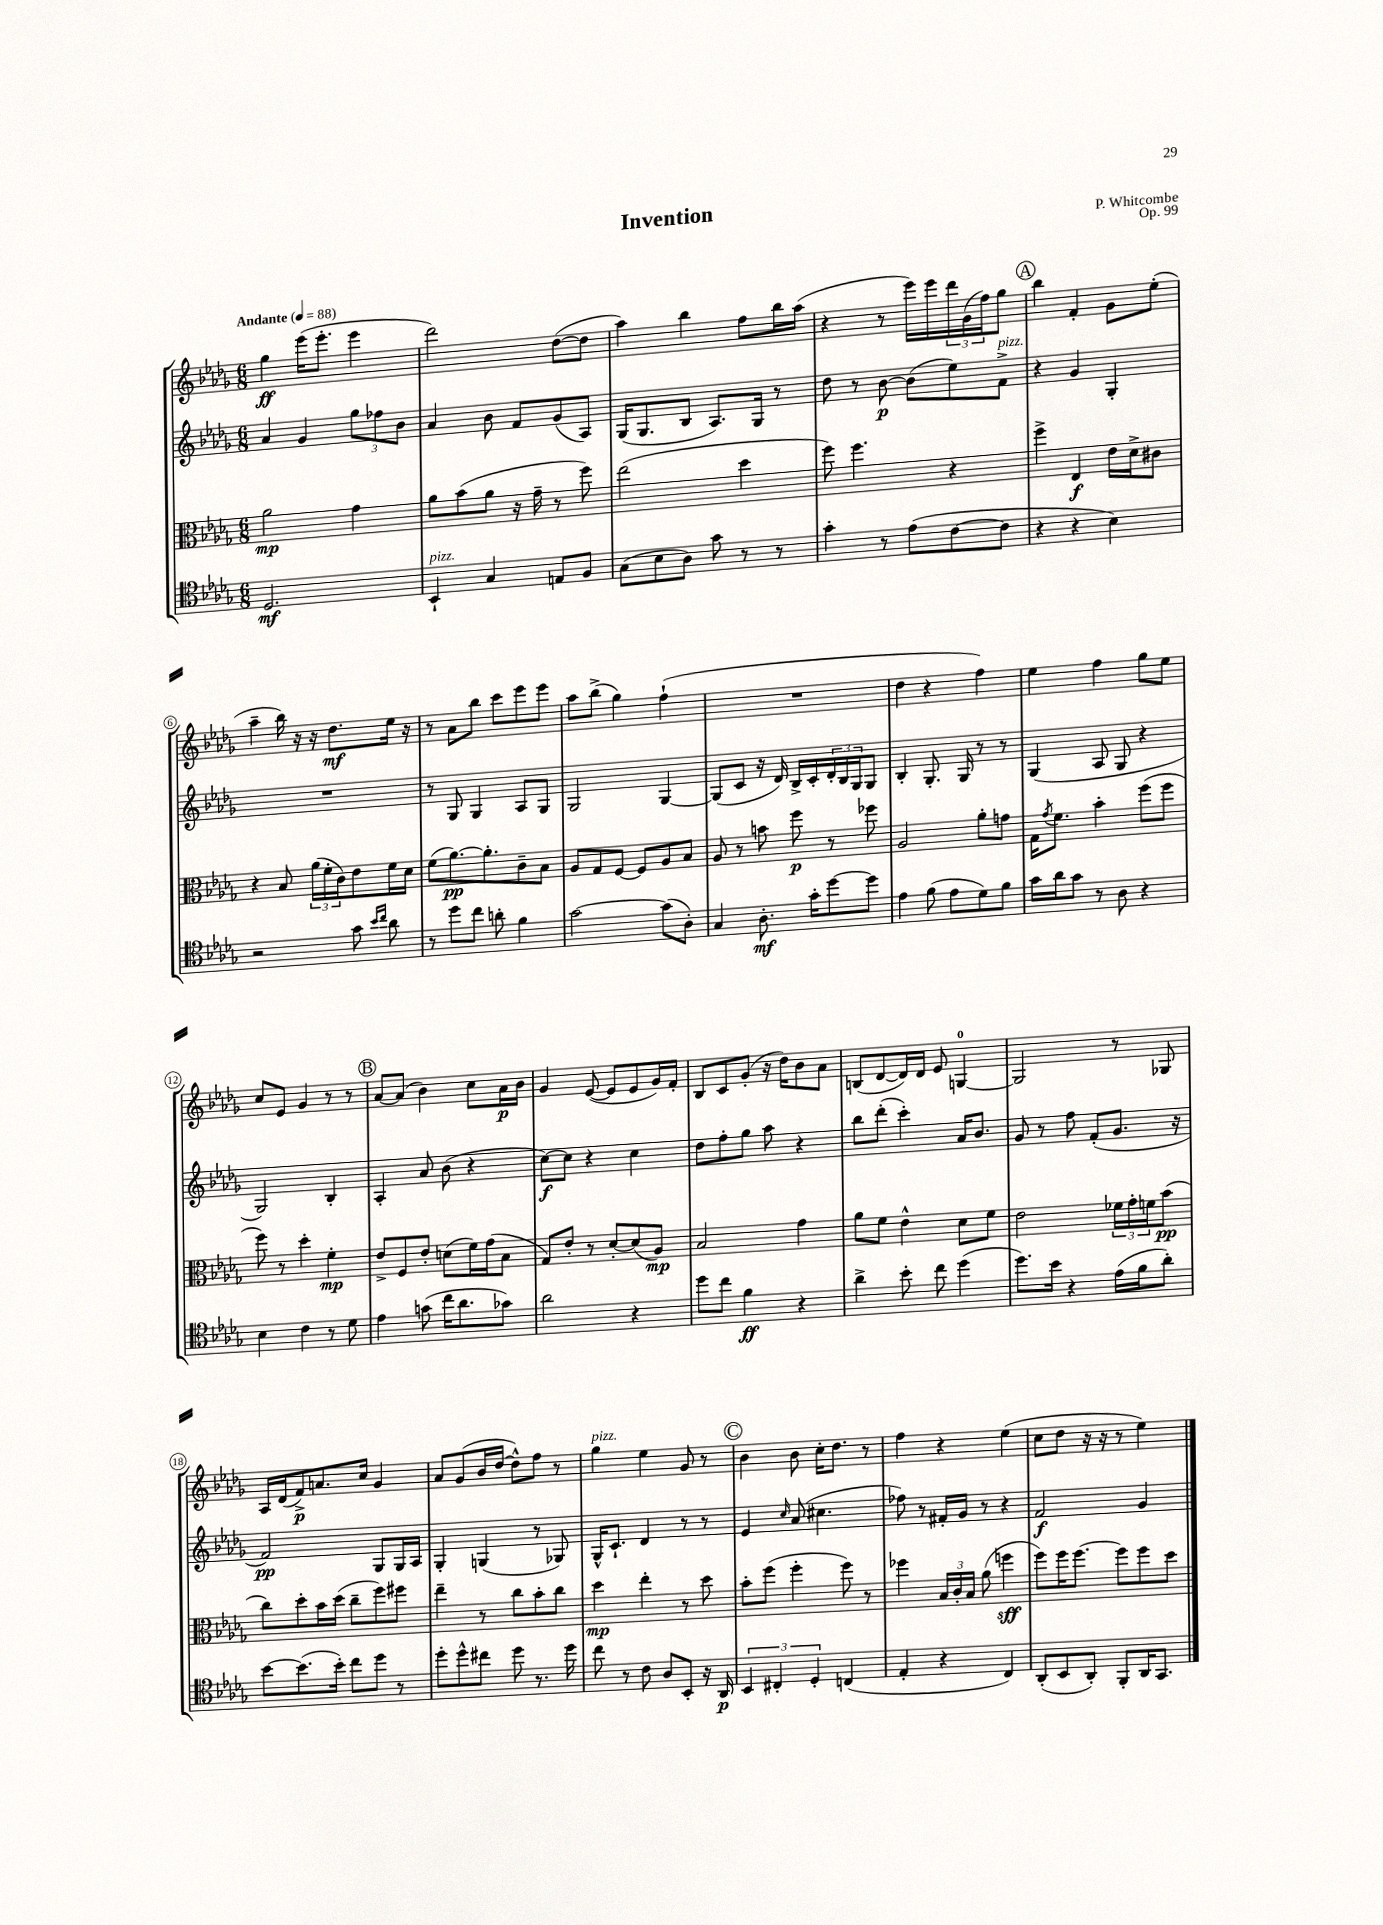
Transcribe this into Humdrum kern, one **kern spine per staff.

**kern	**kern	**kern	**kern
*staff4	*staff3	*staff2	*staff1
*clefC4	*clefC3	*clefG2	*clefG2
*k[b-e-a-d-g-]	*k[b-e-a-d-g-]	*k[b-e-a-d-g-]	*k[b-e-a-d-g-]
*M6/8	*M6/8	*M6/8	*M6/8
*MM88	*MM88	*MM88	*MM88
2.D-	2a-	4a-	4gg-
.	.	4g-	(16eee-
.	.	.	8.eee-'
.	4g-	12gg-	4eee-
.	.	12ff-	.
.	.	12b-	.
=	=	=	=
4BB-`	8a-	4a-	2ddd-)
.	(8b-	.	.
4G-	8a-	8b-	.
.	16r	8f	.
.	16g-~	.	.
8E	8r	(8g-	([8dd-
8F	8ff)	8A-)	8dd-]
=	=	=	=
(8G-	(2ee-	(16G-	4aa-)
.	.	8.G-	.
8B-	.	.	.
8A-)	.	8B-	4bb-
8g-	.	8.A-)	.
8r	4dd-	.	8ff
.	.	16G-	.
8r	.	8r	16bb-
.	.	.	(16aa-
=	=	=	=
4g-'	8ff)	8dd-	4r
.	4.ff	8r	.
8r	.	[8b-	8r
(8e-	.	(8b-]	16eee-)
.	.	.	16eee-
[8c	4r	8ee-)	24ddd-
.	.	.	(24g-
.	.	.	24ff)
8c]	.	8f^	8gg-
=	=	=	=
4r	4ff^	4r	4bb-
4r	4E-	4g-	4f'
4B-)	16e-	4G-'	8g-
.	16d-^	.	.
.	8c#	.	(8ee-'
=	=	=	=
2r	4r	2.r	4aa-~
.	8B-	.	16bb-)
.	.	.	16r
.	(24a-	.	16r
.	24f'	.	.
.	.	.	8.dd-
.	24c)	.	.
8g-	8e-	.	.
16qqb-	.	.	.
16qqcc	.	.	.
8a-	16f	.	16ee-
.	16d-	.	16r
=	=	=	=
8r	(8f	8r	8r
8dd-	[8.a-)	8G-	8a-
8cc	.	4G-	8bb-
.	8.a-']	.	.
8a'	.	.	8ccc
4f	8c~	8A-	8eee-
.	8B-	8G-	8eee-
=	=	=	=
[2g-	8A-	2G-	8aa-
.	8G-	.	(8bb-^
.	[8F	.	4gg-)
.	8F]	.	.
(8g-]	8A-	[4G-	(4ff`
8A-')	8B-	.	.
=	=	=	=
4G-	8A-	(8G-]	2.r
.	8r	8c	.
8.A-'	8b	16r	.
.	.	16d-)	.
.	8ff	16B-^	.
16g-'	.	16c'	.
[8dd-	8r	24d-'	.
.	.	24B-	.
.	.	24G-	.
8dd-]	8ff-	8G-	.
=	=	=	=
4e-	2A-	4B-'	4dd-
(8f	.	8.G-'	4r
8e-	.	.	.
.	.	16G-	.
8d-)	8a-'	8r	4ff)
8f	8g	8r	.
=	=	=	=
16g-	16G-	(4G-	4ee-
.	8qg-	.	.
16a-	8.f	.	.
8g-	.	.	.
8r	4b-'	8A-	4ff
8A-	.	8G-	.
4r	(8ff	4r	8gg-
.	8ff	.	8ee-
=	=	=	=
4B-	8ff)	2G-)	8cc
.	8r	.	8e-
4c	4dd-'	.	4g-
8r	4f'	4B-'	8r
8d-	.	.	8r
=	=	=	=
4e-	8e-^	4A-'	[8a-
.	8F	.	(8a-]
(8g	8e-'	8a-	4b-)
16cc	(8d	(8b-	.
8.a-	.	.	.
.	16f)	4r	8cc
.	(16g-	.	.
8g-)	8B-	.	16a-
.	.	.	16b-
=	=	=	=
2a-	8G-)	[8cc)	4g-
.	8e-'	8cc]	.
.	8r	4r	([8e-
.	[8d-'	.	8e-]
4r	(8d-]	4cc	8e-
.	8A-)	.	16g-)
.	.	.	16f'
=	=	=	=
8dd-	2B-	8dd-	8B-
8cc	.	8ff'	8c
4f	.	8gg-	(8g-'
.	.	8aa-	16r
.	.	.	16dd-)
4r	4g-	4r	8b-
.	.	.	8a-
=	=	=	=
4a-^	8a-	8bb-	(8B
.	8f	(8ddd-'	[8d-
8b-'	4e-^^	4ccc')	16d-])
.	.	.	16d-
8cc	.	.	8e-
(4dd-	8d-	16a-	[4G
.	.	8.b-	.
.	8f	.	.
=	=	=	=
8.dd-)	2e-	8g-	2G]
.	.	8r	.
16b-	.	.	.
4r	.	8ff	.
.	.	(8f'	.
(16e-	24f-	8.g-	8r
.	24g-'	.	.
16f	.	.	.
.	24f	.	.
8a-')	(8b-	.	8G-
.	.	16r	.
=	=	=	=
[8b-	8cc)	2f)	16A-
.	.	.	(16d-
(8.b-]	8dd-'	.	8f^)
.	16b-	.	8.a
16b-')	(16dd-	.	.
8cc	8cc~	.	.
.	.	.	16cc
8dd-	8ff)	8G-	4g-
8r	8ff#	16G-	.
.	.	16A-	.
=	=	=	=
8dd-'	4ee-~	4G-'	8a-
8dd-^^	.	.	(8g-
8cc#	8r	(4G	16b-
.	.	.	[16dd-
8dd-	8cc	.	8dd-^^])
8.r	8b-'	8r	8ff
.	8cc	8G-)	8r
16dd-	.	.	.
=	=	=	=
8cc	4dd-	16G-^^	4gg-
.	.	8.c`	.
8r	.	.	.
8c	4ee-'	4d-	4ee-
8A-	.	.	.
8BB-'	8r	8r	8g-
16r	8dd-	8r	8r
16AA-	.	.	.
=	=	=	=
6BB-	8b-'	4e-	4b-
.	(8ff	.	.
6C#'	.	.	.
.	.	16qqcc	.
.	4ff'	(8a-	8b-
6D-'	.	.	.
.	.	4.cc#	16cc'
.	.	.	8.dd-
(4C	8ff)	.	.
.	8r	.	8r
=	=	=	=
4E-'	4ff-	8ff-)	4ff
.	.	8r	.
4r	24B-	16f#'	4r
.	24c'	.	.
.	.	16g-	.
.	24B-	.	.
.	(8a-	8r	.
4C)	4ff	4r	(4ee-
=	=	=	=
(8AA-'	8ff)	2f	8cc
8BB-	16ff	.	8dd-
.	[8.ff	.	.
8AA-')	.	.	16r
.	.	.	16r
8FF'	8ff]	.	8r
16AA-	8ff	4g-	4ee-)
8.GG-	.	.	.
.	8dd-	.	.
==	==	==	==
*-	*-	*-	*-
